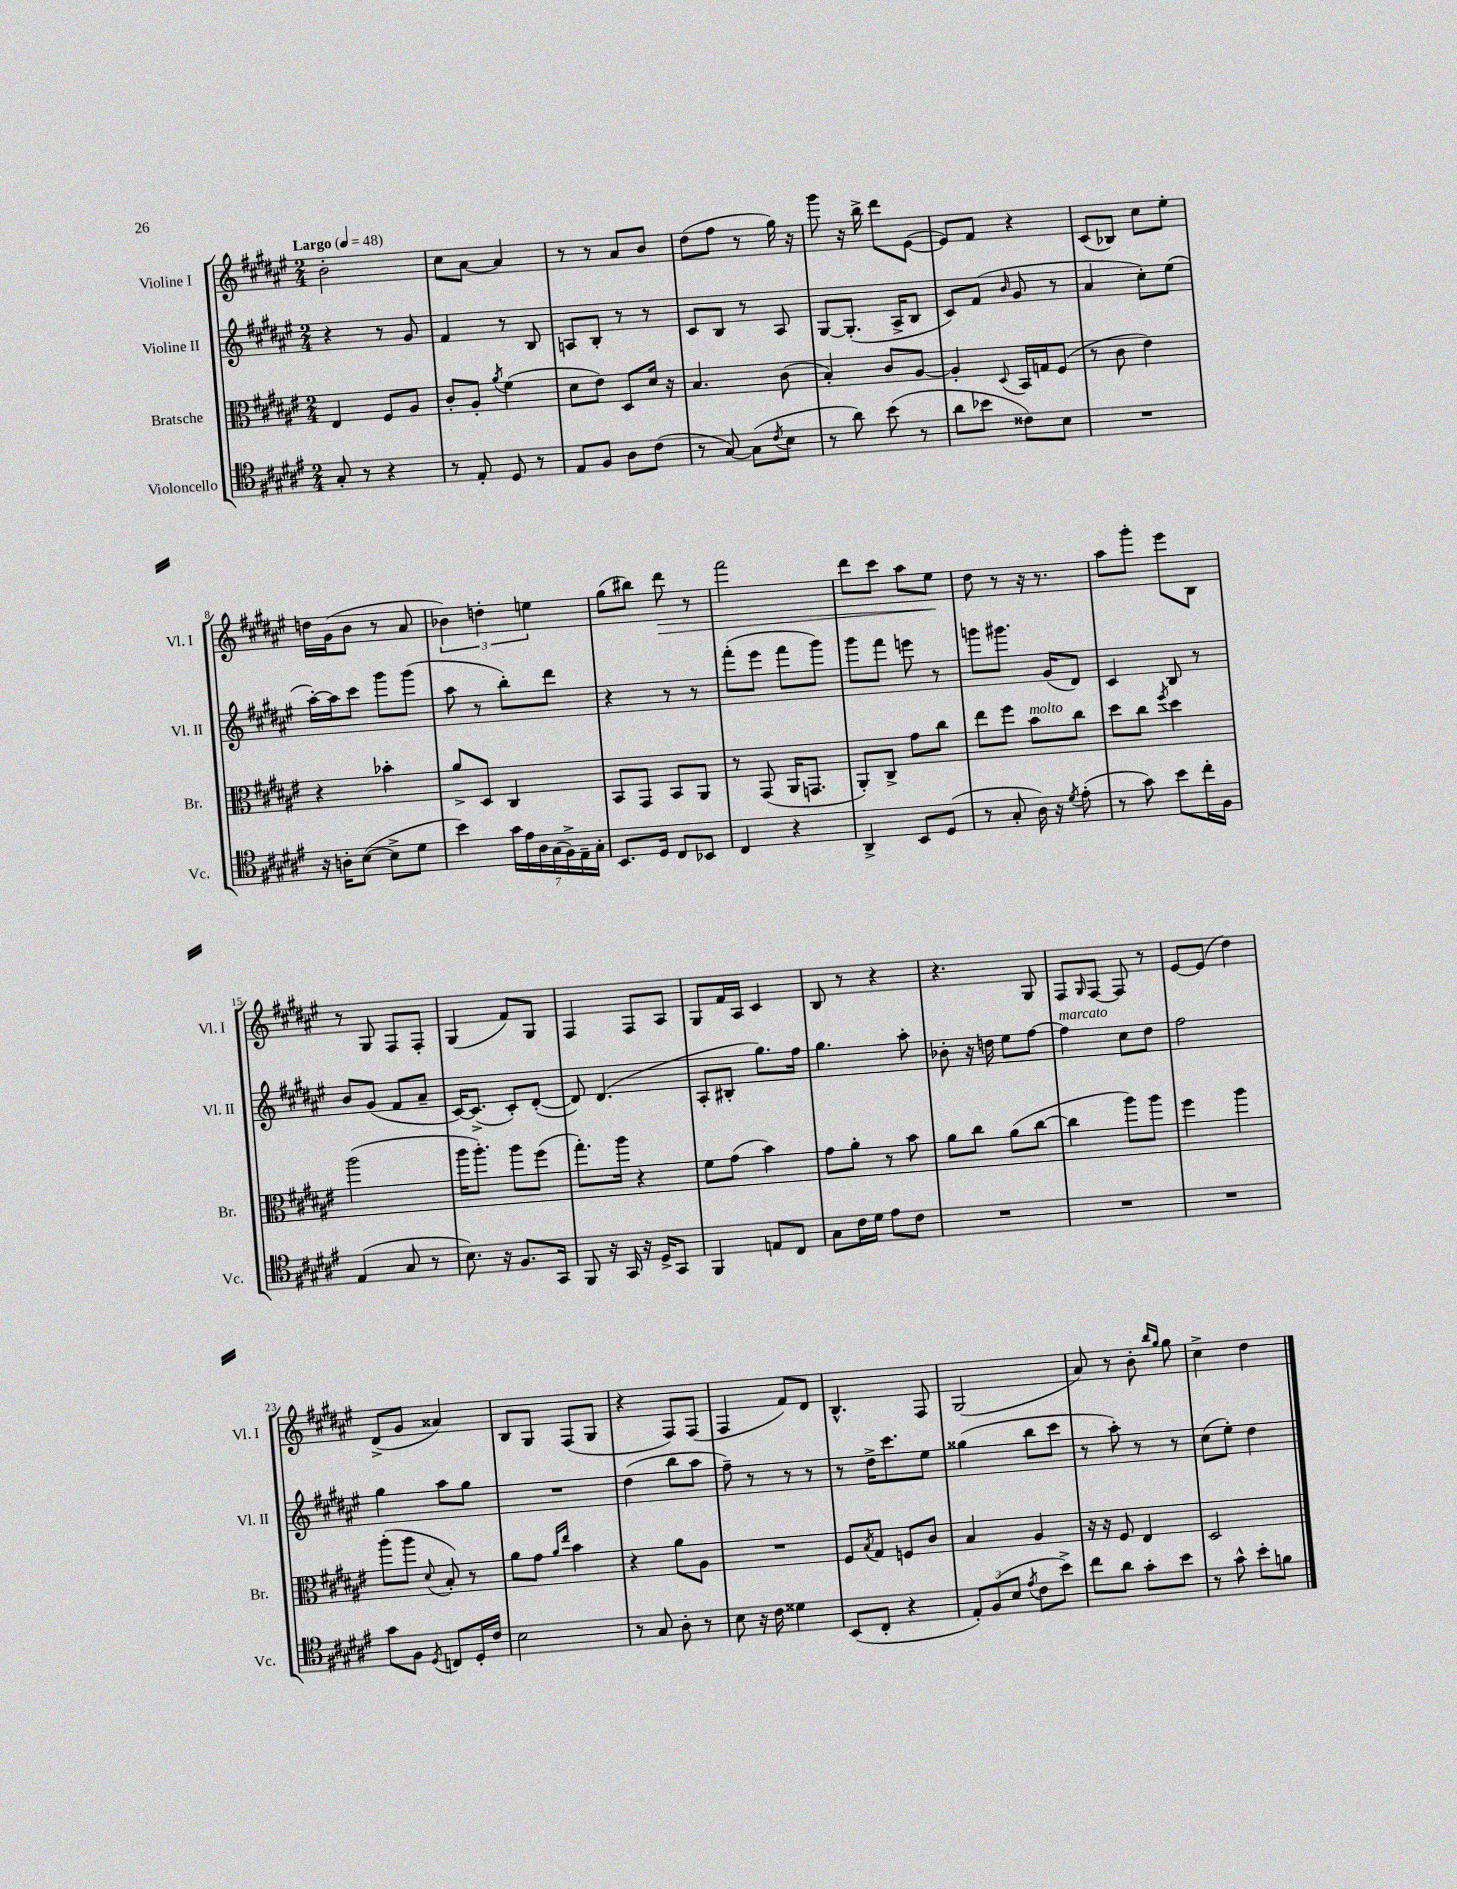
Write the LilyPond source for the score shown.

<<
\new StaffGroup <<
\new Staff = "s0" \with { instrumentName = "Violine I" shortInstrumentName = "Vl. I" } {
    \clef treble \key fis \major \numericTimeSignature \time 2/4 \tempo "Largo" 4 = 48
    b'2-. |
    cis''8 ais'8~ ais'4 |
    r8 r8 ais'8 b'8 |
    dis''8( fis''8 r8 gis''16) r16 |
    gis'''8 r16 b''16-> dis'''8 eis'8~( |
    eis'8) fis'8 r4 |
    cis'8( bes8) cis''8 eis''8-. |
    d''16 gis'16( b'8 r8 ais'8 |
    \tuplet 3/2 { bes'4) d''4-. e''4 } |
    gis''8( bis''8) dis'''8\> r8 |
    fis'''2 |
    dis'''8 cis'''8 ais''8 eis''8\! |
    dis''8 r8 r16 r8. |
    ais''8 gis'''8-. eis'''8 b8 |
    r8 gis8 fis8 fis8-. |
    gis4( fis'8) gis8 |
    fis4 fis8 ais8 |
    gis8 fis'16 ais16 cis'4 |
    b8 r8 r4 |
    r4. gis8 |
    fis8 \grace { gis16 } fis8~ fis8 r8 |
    eis'8~ eis'8( dis''4) |
    dis'8->( gis'8 aisis'4) |
    b8 gis8 fis8( gis8 |
    r4 fis8) fis8( |
    fis4 fis'8) dis'8 |
    b4.-^ fis8 |
    gis2( |
    ais'8) r8 b'8-. \grace { b''16 gis''16 } gis''8 |
    cis''4-> dis''4 \bar "|." |
}
\new Staff = "s1" \with { instrumentName = "Violine II" shortInstrumentName = "Vl. II" } {
    \clef treble \key fis \major \numericTimeSignature \time 2/4
    r4 r8 gis'8 |
    fis'4 r8 b8 |
    a8 b8-. r8 r8 |
    cis'8 b8 r8 ais8 |
    gis8~ gis8.-.( ais16-> b8 |
    cis'8) fis'8( \grace { b'16 } gis'8 r8 |
    ais'4 cis''8-.) eis''8( |
    ais''16~-.) ais''16 cis'''8 gis'''8 gis'''8( |
    ais''8 r8 b''8-.) dis'''8 |
    r4 r8 r8 |
    fis'''8-.( eis'''8 fis'''8 gis'''8) |
    gis'''8 fis'''8 e'''8 r8 |
    g'''8 gis'''8. gis'16( dis'8) |
    cis'4 b8 r8 |
    b'8 gis'8( fis'8 ais'8-- |
    cis'16~) cis'8.->( cis'8-.) dis'8~-.( |
    dis'8) dis'4.( |
    ais8-. bis8-. gis''8.) fis''16 |
    gis''4. ais''8-. |
    bes'8-. r16 d''16 eis''8 fis''8~ |
    fis''4^\markup { \italic "marcato" } cis''8 dis''8 |
    fis''2 |
    gis''4 ais''8 gis''8 |
    R2 |
    dis''4( b''8 ais''8 |
    fis''8--) r8 r8 r8 |
    r8 dis''16-> cis'''8. eis''8 |
    gisis''4( b''8 cis'''8 |
    r8 ais''8-.) r8 r8 |
    cis''8( eis''8-.) dis''4 \bar "|." |
}
\new Staff = "s2" \with { instrumentName = "Bratsche" shortInstrumentName = "Br." } {
    \clef alto \key fis \major \numericTimeSignature \time 2/4
    eis4 fis8 ais8 |
    cis'8-. ais8-. \acciaccatura { ais'8 } fis'4( |
    dis'8 eis'8) dis8 dis'16 r16 |
    b4. cis'8( |
    b4-.) cis'8 ais8~ |
    ais4-. \appoggiatura { dis8 } b,16 g16 fis8( |
    r8 cis'8 eis'4) |
    r4 bes'4-. |
    ais'8-> dis8 cis4 |
    b,8 gis,8 b,8 ais,8 |
    r8 gis,8( ais,16 g,8. |
    ais,8-.) cis8-> gis'8 cis''8 |
    eis''8 fis''8 b'8^\markup { \italic "molto" } cis''8 |
    dis''8 cis''8 \acciaccatura { fis''8 } dis''4 |
    ais''2( |
    ais''16 ais''8.-.) ais''8 fis''8( |
    gis''8.-.) ais''16 r4 |
    fis'8 gis'8( b'4) |
    gis'8 ais'8-. r8 b'8 |
    ais'8 cis''8 ais'8( cis''8~ |
    cis''4 ais''8) ais''8 |
    fis''4 ais''4 |
    ais''8-.( ais''8 \appoggiatura { dis'8 } b8-.) r8 |
    ais'8 gis'8 \grace { ais'16 eis''16 } b'4 |
    r4 ais'8 ais8 |
    R2 |
    fis8 \acciaccatura { b8 } gis8 f8 cis'8 |
    b4 ais4 |
    r16 r16 fis8 eis4 |
    dis2 \bar "|." |
}
\new Staff = "s3" \with { instrumentName = "Violoncello" shortInstrumentName = "Vc." } {
    \clef tenor \key fis \major \numericTimeSignature \time 2/4
    gis8-. r8 r4 |
    r8 eis8-. dis8 r8 |
    eis8 fis8 ais8 cis'8( |
    r8 gis8~) gis8( \acciaccatura { cis'8 } b8 |
    r8 ais'8) b'8( r8 |
    ais'8 bes'8 cisis'8) b8 |
    R2 |
    r16 a16-. b8~( b8-> dis'8 |
    b'4) \tuplet 7/4 { gis'16 eis'16 ais16 gis16( fis16->) eis16-- gis16-. } |
    b,8. dis16 cis8 bes,8 |
    cis4 r4 |
    ais,4-> b,8 dis8( |
    r8 gis8-. ais16) r16 \acciaccatura { dis'8 } eis'8-.( |
    r8 gis'8) b'8 cis''16-. fis16 |
    eis4( gis8 r8 |
    b8.) r16 fis8. gis,16 |
    fis,8 r16 gis,16 r16 dis16-> gis,8 |
    fis,4 e8 cis8 |
    gis8 cis'16 dis'16 eis'8 cis'8 |
    R2 |
    R2 |
    R2 |
    gis'8 fis8 \acciaccatura { dis8 } c8 dis16-. cis'16 |
    b2 |
    r8 gis8 ais8-. r8 |
    b8 r16 cis'16 disis'4 |
    b,8( cis8-. r4 |
    \tuplet 3/2 { eis8-.) fis8( b8 } \acciaccatura { eis'8 } cis'8 b'8->) |
    cis''8 ais'8 gis'8-. b'8 |
    r8 gis'8-^ b'8-. f'8 \bar "|." |
}
>>
>>
